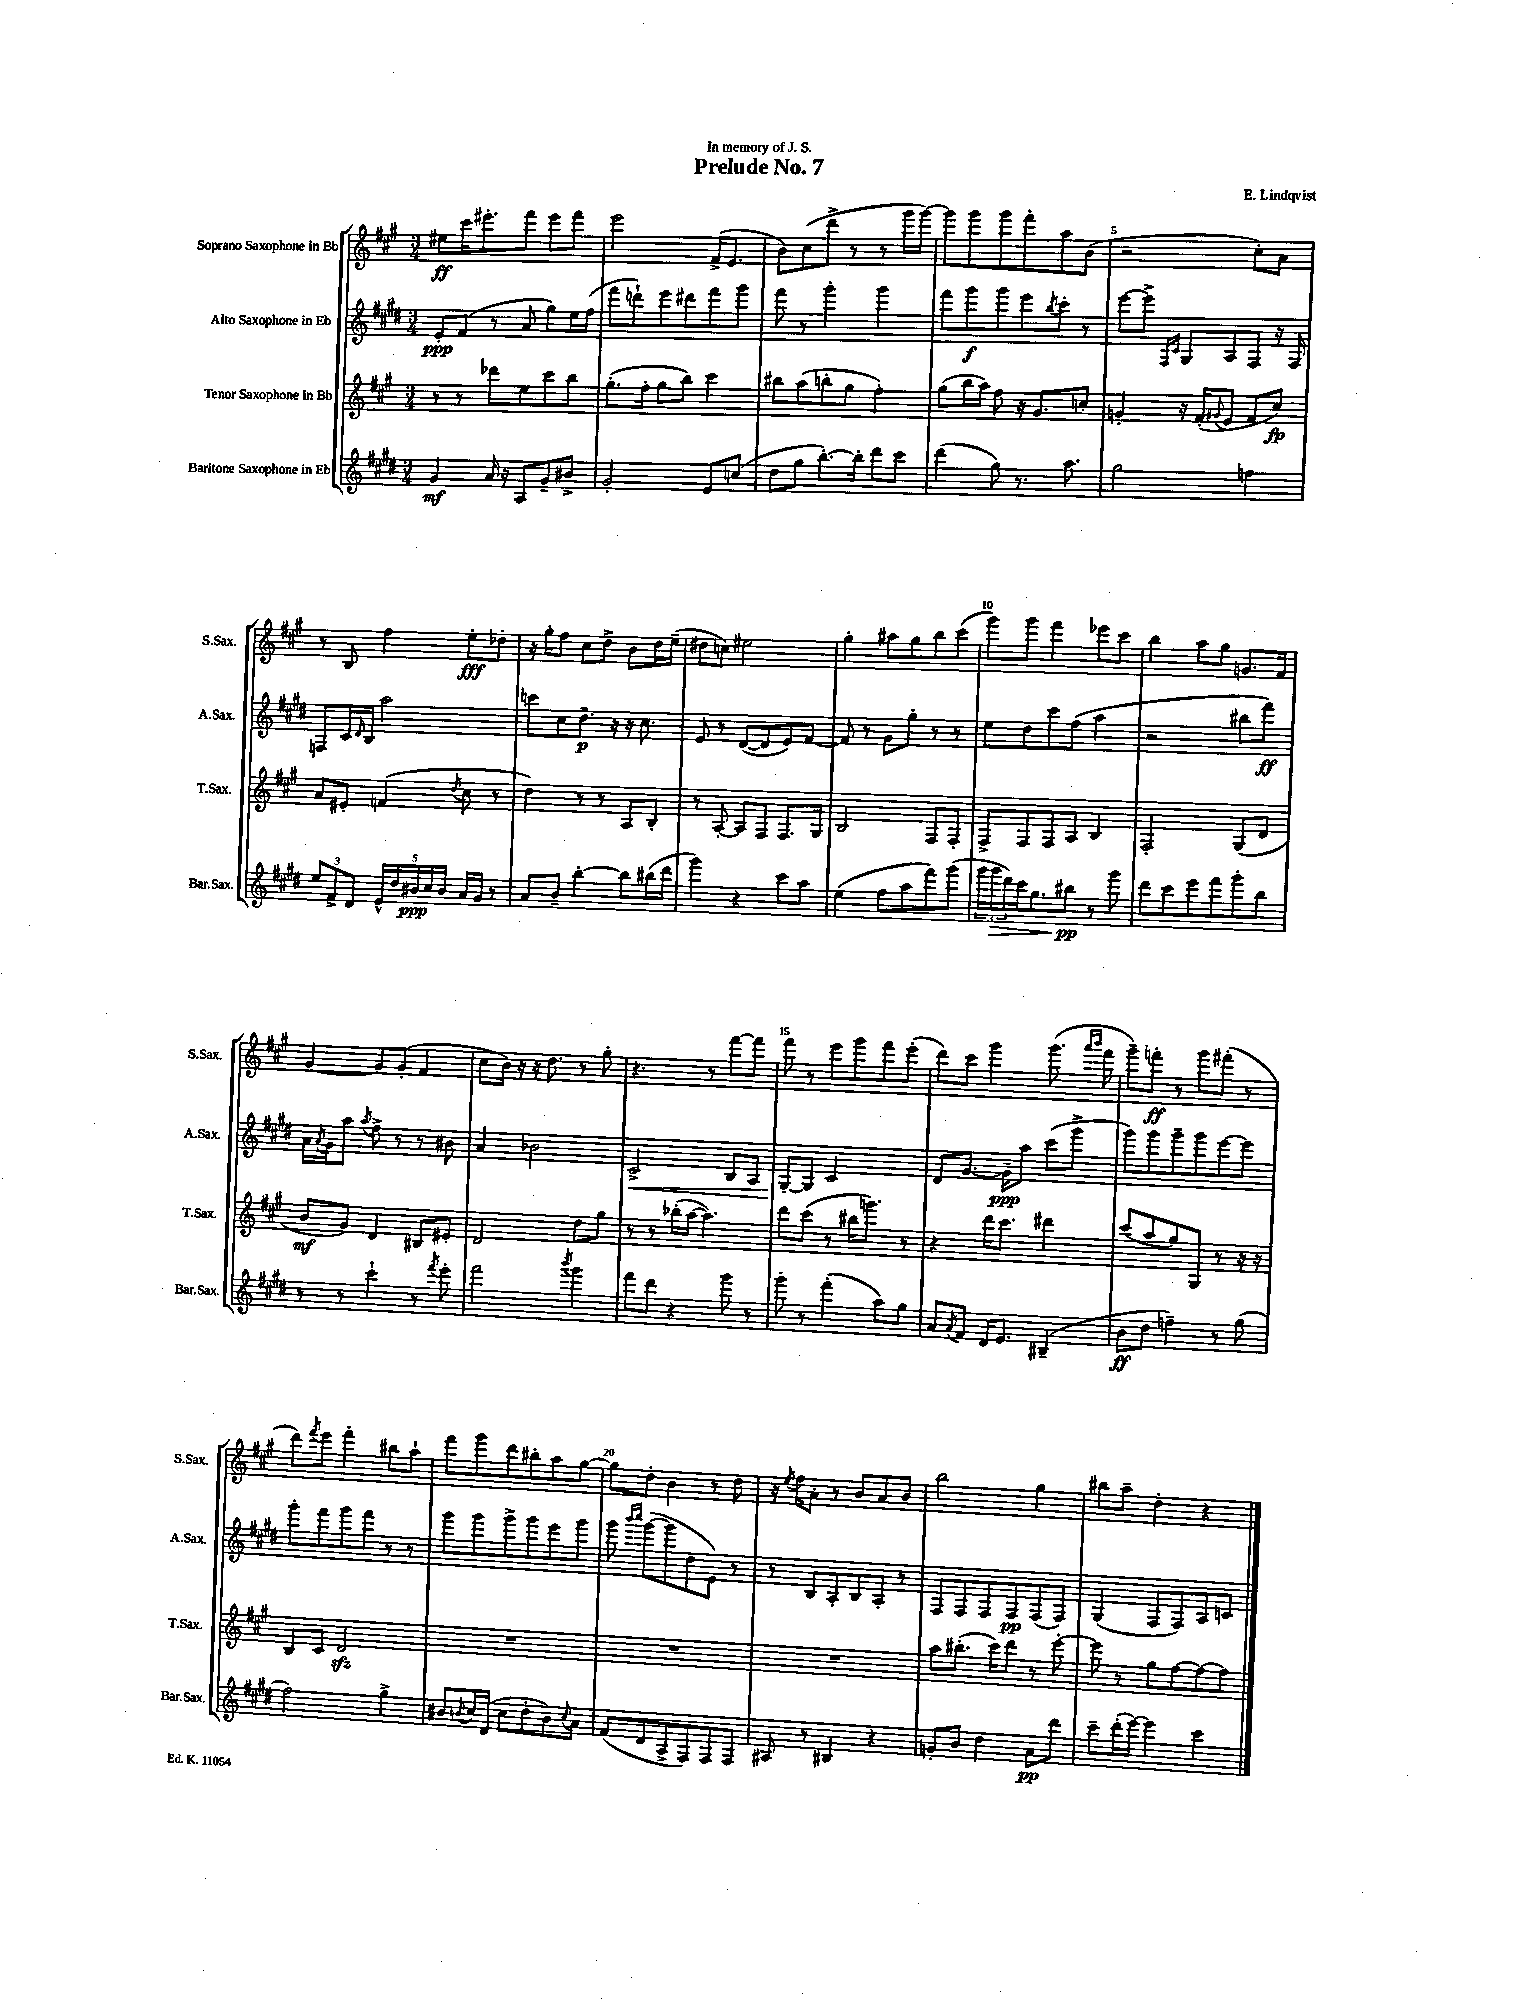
\header { title = "Prelude No. 7" composer = "E. Lindqvist" dedication = "In memory of J. S." }
<<
\new StaffGroup <<
\new Staff = "s0" \with { instrumentName = "Soprano Saxophone in Bb" shortInstrumentName = "S.Sax." } {
    \clef treble \key a \major \numericTimeSignature \time 3/4
    eis''8\ff cis'''16 eis'''8.-. fis'''8 eis'''8 fis'''8 |
    e'''2 fis'16->( e'8. |
    b'8) cis''8( d'''8-> r8 r8 gis'''16 gis'''16~) |
    gis'''8 gis'''8 gis'''8 fis'''8-. a''8 b'8( |
    r2 cis''8-.) a'8 |
    r8 b8 fis''4 e''8-.\fff des''8-. |
    r16 gis''16-. fis''8 cis''8 d''8-> b'8 d''16 e''16--( |
    dis''8 c''8) eis''2 |
    gis''4-. ais''8 gis''8 b''8 cis'''8( |
    gis'''8) gis'''8 fis'''4 ees'''8 cis'''8 |
    b''4 a''8 gis''8 g'8. fis'16 |
    gis'4~ gis'8 gis'8-.( fis'4 |
    cis''8 b'16) r16 r16 d''8. r8 gis''8-. |
    r4. r8 fis'''8~ fis'''8 |
    fis'''8 r8 e'''8 gis'''8 fis'''8 e'''8-.( |
    d'''8) cis'''8 gis'''4 gis'''8.( \grace { a'''16 b'''16 } fis'''16 |
    gis'''8--) f'''8-.\ff r8 gis'''8 fis'''8-.( r8 |
    d'''8) \acciaccatura { fis'''8 } e'''8 fis'''4-. bis''8 a''8-! |
    fis'''8 gis'''8 d'''8 bis''8-. a''8 gis''8~ |
    gis''8 d''8-. b'4 r8 d''8 |
    r16 \acciaccatura { e''8 } fis''16 a'8-. r8 b'8 a'8 b'8 |
    b''2 gis''4 |
    bis''8 a''8-- d''4-. r4 \bar "|." |
}
\new Staff = "s1" \with { instrumentName = "Alto Saxophone in Eb" shortInstrumentName = "A.Sax." } {
    \clef treble \key e \major \numericTimeSignature \time 3/4
    e'8-.\ppp fis'8( r8 a'8 gis''8) e''16 fis''16( |
    fis'''8 d'''8-!) e'''8 dis'''8 fis'''8 gis'''8 |
    fis'''8 r8 gis'''4-. gis'''4 |
    fis'''8 gis'''8\f gis'''8 e'''8 \acciaccatura { b''8 } cis'''8-. r8 |
    e'''8~ e'''8-> \grace { fis16 cis'16 } gis8 a8 fis8 r16 fis16 |
    f8 cis'16 \grace { dis'16 } b16 a''2 |
    c'''8 cis''8 dis''8.--\p r16 r16 cis''8. |
    e'8 r8 dis'8~( dis'8 e'8) fis'8~ |
    fis'8 r8 gis'8 gis''8-. r8 r8 |
    e''8 dis''8 cis'''8 fis''8( a''4 |
    r2 bis''8 fis'''8\ff) |
    a'16 \acciaccatura { a'8 } gis'16 a''8 \acciaccatura { a''8 } fis''8-> r8 r8 bis'8 |
    a'4 bes'2 |
    cis'2->\< b8 a8 |
    gis8~-.\! gis8 cis'2 |
    dis'8 gis'8.~ gis'16--\ppp a''8 cis'''8( gis'''8-> |
    gis'''8) gis'''8 gis'''8-- gis'''8 e'''8~ e'''8 |
    gis'''8-. fis'''8 gis'''8 fis'''8 r8 r8 |
    gis'''8 gis'''8 gis'''8-> gis'''8 e'''8 gis'''8 |
    gis'''8 \grace { b'''16 cis''''16 } gis'''8~( gis'''8 dis''8 e'8) r8 |
    r8 b8 a8-. b8 a8-. r8 |
    fis8 fis8 fis8 fis8\pp fis8( fis8) |
    gis4( fis8 fis8) a8 c'8 \bar "|." |
}
\new Staff = "s2" \with { instrumentName = "Tenor Saxophone in Bb" shortInstrumentName = "T.Sax." } {
    \clef treble \key a \major \numericTimeSignature \time 3/4
    r8 r8 des'''8 e''8 cis'''8 b''8 |
    gis''8.-.( fis''16-. gis''8 b''8) cis'''4 |
    bis''8 a''8( b''8-. gis''8 fis''4-.) |
    gis''8( b''16 a''16) fis''8 r16 gis'8. c''8-. |
    g'4-. r16 fis'16-.( \appoggiatura { gis'8 } e'8 fis'8 cis''8\fp) |
    a'8 eis'8-. f'4( \acciaccatura { d''8 } cis''8 r8 |
    d''4) r8 r8 a8 b8-. |
    r8 a8~-. a8 fis8 fis8. gis16 |
    b2 fis8 fis8-. |
    fis8-> fis8 fis8 a8 b4 |
    fis2-. gis8( d'8 |
    b'8\mf gis'8) d'4 bis8 eis'8-. |
    d'2 d''8 gis''8 |
    r8 r8 bes''16-.( a''16~ a''4.) |
    d'''8 cis'''8( r8 bis''16 g'''8.) r8 |
    r4 d'''16 cis'''8. dis'''4 |
    cis'''8( a''8 gis''8) gis8 r8 r16 r16 |
    b8 cis'8 d'2\sfz |
    R2. |
    R2. |
    R2. |
    a''8 bis''8.-.( cis'''16) d'''8 r8 e'''8~-. |
    e'''8 r8 gis''8 fis''8~ fis''8~ fis''8 \bar "|." |
}
\new Staff = "s3" \with { instrumentName = "Baritone Saxophone in Eb" shortInstrumentName = "Bar.Sax." } {
    \clef treble \key e \major \numericTimeSignature \time 3/4
    gis'4\mf a'16 r16 a8 gis'8-- bis'8-> |
    gis'2-. e'8 c''8( |
    dis''8 gis''8 b''8.~-.) b''16-. dis'''8 cis'''8 |
    dis'''4( gis''8) r8. a''8. |
    gis''2 f''4 |
    \tuplet 3/2 { e''8 fis'8-> dis'8 } \tuplet 5/4 { e'16-^ dis''16 bis'16\ppp cis''16 bis'16 } a'16 gis'16 r8 |
    a'8 b'8-- b''4~-. b''8 bis''16( dis'''16 |
    gis'''4) r4 cis'''8 a''8 |
    e''4( fis''8 a''8 fis'''8) gis'''8( |
    \tuplet 3/2 { gis'''16 gis'''16\> dis'''16) } cis'''16 gis''8. bis''8\pp\! r8 gis'''8 |
    dis'''8 cis'''8 e'''8 fis'''8 gis'''8-. b''8 |
    r8 r8 cis'''4-! r8 \acciaccatura { fis'''8 } e'''8-. |
    fis'''2 \acciaccatura { b'''8 } gis'''4 |
    fis'''8 dis'''8 r4 gis'''8 r8 |
    gis'''8-. r8 fis'''4-.( a''8) gis''8 |
    a'8 \acciaccatura { a'8 } fis'8 dis'16 e'8. bis4--( |
    b'8\ff dis''8 f''4--) r8 gis''8( |
    fis''2) gis''4-> |
    bis'8 \appoggiatura { b'8 } cis''16 dis'16( cis''8 dis''8-. b'8) \appoggiatura { cis''8 } a'8 |
    fis'8( dis'8 a8-> fis8) fis8 fis8 |
    ais8 r8 bis4 r4 |
    g'8-. b'8 dis''4 a'8\pp dis'''8 |
    cis'''8-- dis'''16-.( e'''16~) e'''4 cis'''4 \bar "|." |
}
>>
>>
\layout { \context { \Score \override BarNumber.break-visibility = ##(#f #t #t) barNumberVisibility = #(every-nth-bar-number-visible 5) } }
